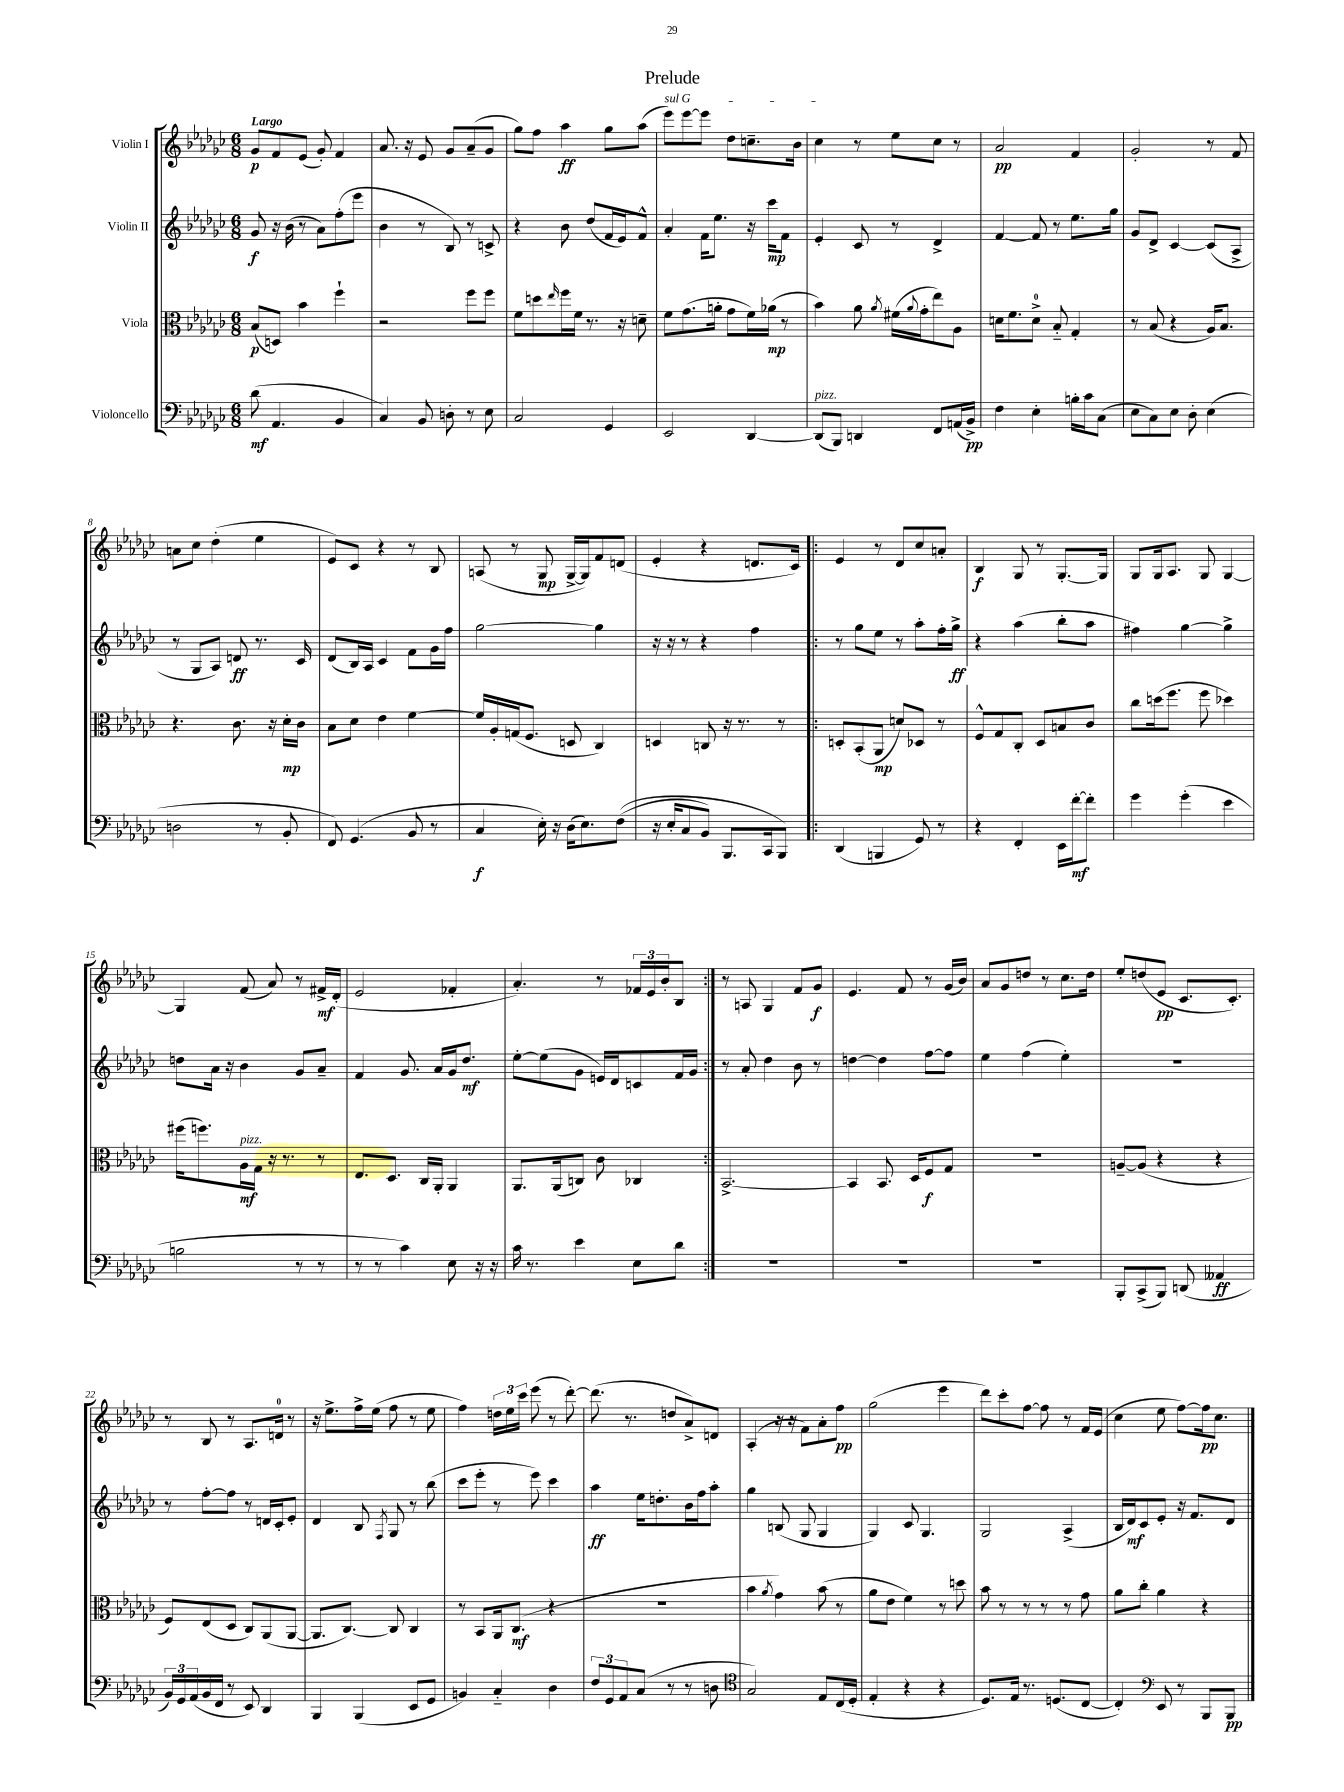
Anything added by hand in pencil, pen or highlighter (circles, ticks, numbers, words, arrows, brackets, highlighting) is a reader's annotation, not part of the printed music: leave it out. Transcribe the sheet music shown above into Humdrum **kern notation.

**kern	**kern	**kern	**kern
*staff4	*staff3	*staff2	*staff1
*clefF4	*clefC3	*clefG2	*clefG2
*k[b-e-a-d-g-c-]	*k[b-e-a-d-g-c-]	*k[b-e-a-d-g-c-]	*k[b-e-a-d-g-c-]
*M6/8	*M6/8	*M6/8	*M6/8
(8d-	(8B-	8g-	8g-
4.AA-	8D)	16r	8f
.	.	(16b-	.
.	4b-	8r	(8e-
.	.	8a-)	8g-')
4BB-	4ff`	(8ff'	4f
.	.	8eee-	.
=	=	=	=
4C-)	2r	4b-	8.a-
.	.	.	16r
8BB-	.	8r	8e-
8D'	.	8B-)	8g-
8r	8ff	8r	(8a-~
8E-	8ff	8c^	8g-
=	=	=	=
2C-	8f	4r	8gg-)
.	8dd	.	8ff
.	16qqee-	.	.
.	16ff	8b-	4aa-
.	16f	.	.
.	8.r	(8dd-	.
4GG-	.	16f	8gg-
.	16r	16e-)	.
.	8d~	8f^^	(8aa-
=	=	=	=
2EE-	8f	4a-'	8eee-)
.	(8.g-	.	[8eee-
.	.	16f	8eee-]
.	16a'	8.ee-	.
.	8g-	.	8dd-
[4DD-	16f)	16r	8.cc~
.	(16a-	16ccc-	.
.	8r	8f	.
.	.	.	16b-
=	=	=	=
(8DD-]	4b-)	4e-'	4cc-
8BBB-)	.	.	.
4DD	8a-	8c-	8r
.	8qa-	.	.
.	(16f#	8r	8ee-
.	8qqa-	.	.
.	16g-'	.	.
8FF	8ee-)	4d-^	8cc-
(16AA	8A-	.	8r
16BB-^)	.	.	.
=	=	=	=
4F	16d	[4f	2a-
.	8.f	.	.
4E-'	8d^	8f]	.
.	8B-'~	8r	.
16B'	4G-'	8.ee-	4f
16c-	.	.	.
(8C-	.	.	.
.	.	16gg-	.
=	=	=	=
8E-	8r	8g-	2g-'
8C-)	(8B-	8d-^	.
8E-	4r	[4c-	.
8D-'	.	.	.
(4E-	16A-)	(8c-]	8r
.	8.B-	.	.
.	.	8A-^	8f
=	=	=	=
2D	4.r	8r	8a
.	.	8G-	8cc-
.	.	8A-)	(4dd-'
.	8.c-	8d	.
8r	.	8.r	4ee-
.	16r	.	.
8BB-'	16d-'	.	.
.	16c-	16c-	.
=	=	=	=
8FF)	8B-	(8d-	8e-)
(4.GG-	8d-	16B-)	8c-
.	.	16A-	.
.	4e-	4c-	4r
8BB-	[4f	8f	8r
8r	.	16g-	8B-
.	.	16ff	.
=	=	=	=
4C-	16f]	[2gg-	(8A
.	16A-'	.	.
.	(16G	.	8r
.	8.F	.	.
16E-')	.	.	8G-
16r	.	.	.
(16D-	8D	.	[16G-^
8.E-)	.	.	16G-])
.	4C-)	4gg-]	8f
&((8F	.	.	(8d
=	=	=	=
16r	4D	16r	4e-'
16E-'	.	16r	.
8C-	.	8r	.
8BB-)	8C	4r	4r
8.BBB-	16r	.	.
.	8.r	.	.
.	.	4ff	8.d
16CC-	.	.	.
8BBB-&)	8r	.	.
.	.	.	16c-)
=!|:	=!|:	=!|:	=!|:
(4DD-	8D'	8r	4e-
.	(8BB-'	8gg-	.
4BBB	8AA-	8ee-	8r
.	8d)	8r	8d-
8GG-)	8D-	8aa-'	8cc-
8r	8r	16ff'	8a'
.	.	16gg-^	.
=	=	=	=
4r	8F^^	4r	4B-
.	8G-	.	.
4FF'	8C-'	(4aa-	8G-
.	8D-	.	8r
16EE-	8B	8bb-'	[8.G-'
[16f'	.	.	.
8f']	8c-	8aa-	.
.	.	.	16G-]
=	=	=	=
4g-	8cc-	4ff#)	8G-
.	(16dd	.	16G-
.	8.ff	.	8.A-
(4g-'	.	[4gg-	.
.	8ff	.	8G-
4e-	4dd-)	4gg-^]	[4G-
=	=	=	=
2B	(16ff#	8dd	4G-]
.	8.ff)	.	.
.	.	16a-	.
.	.	16r	.
.	16A-	4b-	(8f
.	16G-	.	.
.	16r	.	8a-)
.	8.r	.	.
8r	.	8g-	8r
8r	8r	8a-~	16f#^
.	.	.	(16d-'
=	=	=	=
8r	8.E-	4f	2e-
8r	.	.	.
.	8.D-	.	.
4c-)	.	8.g-	.
.	16C-	.	.
.	16AA-'	16a-	.
8E-	4AA-	16g-	4f-'
.	.	8.dd-	.
16r	.	.	.
16r	.	.	.
=	=	=	=
16c-	8.AA-	[8ee-'	4.a-')
8.r	.	.	.
.	.	(8ee-]	.
.	(16AA-	.	.
4e-	8C)	8g-	.
.	8c-	16e)	8r
.	.	16d-	.
8E-	4C-	8c	24f-
.	.	.	24e-
.	.	.	24b-'
8d-	.	16f	8B-
.	.	16g-	.
=:|!	=:|!	=:|!	=:|!
2.r	[2.BB-^	8r	8r
.	.	8a-'	8A
.	.	4dd-	4G-
.	.	8b-	8f
.	.	8r	8g-
=	=	=	=
2.r	4BB-]	[4dd	4.e-
.	8.BB-	4dd]	.
.	.	.	8f
.	16D-	.	.
.	8F	[8ff	8r
.	8G-	8ff]	(16g-
.	.	.	16b-)
=	=	=	=
2.r	2.r	4ee-	8a-
.	.	.	8g-
.	.	(4ff	8dd
.	.	.	8r
.	.	4ee-')	8.cc-
.	.	.	16dd
=	=	=	=
8BBB-'	[8A~	2.r	8ee-'
(8CC-^	(8A]	.	(8dd
8BBB-)	4r	.	8e-
(8DD	.	.	8.c-
4AA--	4r	.	.
.	.	.	8.c-')
=	=	=	=
24BB-)	8F)	8r	8r
24GG-	.	.	.
(24AA-	.	.	.
16BB-	(8E-	[8ff'	8B-
16FF	.	.	.
8r	8D-	8ff]	8r
8EE-)	8C-)	8r	8.A-
4DD-	(8AA-	16d	.
.	.	16c-'	16d
.	[8AA-	8e-'	8r
=	=	=	=
4BBB-	8.AA-]	4d-	16r
.	.	.	8.ee-^
.	[8.C-)	.	.
(4BBB-	.	8B-	16ff^
.	.	.	(16ee-
.	.	8qF	.
.	8C-]	8G-	8ff
8EE-	4C-	8r	8r
8GG-	.	(8bb-	8ee-
=	=	=	=
4BB)	8r	8ccc-	4ff)
.	8BB-	8eee-'	.
4C-'~	16AA-	8r	24dd
.	.	.	24ee-
.	(8.C-	.	.
.	.	.	24ccc-
.	.	8eee-)	(8eee-
4D-	4r	4ccc-	8r
.	.	.	[8ddd-')
=	=	=	=
12F	2.r	4aa-	(8.ddd-]
12GG-	.	.	.
12AA-	.	.	.
.	.	.	8.r
(8C-	.	16ee-	.
.	.	8.dd'	.
8r	.	.	8dd
8r	.	16b-	8a-^)
.	.	16ff	.
8D	.	8aa-'	8d
=	=	=	=
*clefC4	*	*	*
2G-)	4b-	4gg-	(4A-'
.	8qa-	.	.
.	4g-)	(8B	16r
.	.	.	16r
.	.	8G-	8f)
8E-	(8b-	4G-	8a-'
(16C-	8r	.	8ff
16D-'	.	.	.
=	=	=	=
4E-'	8a-	4G-)	(2gg-
.	8e-	.	.
4r	4f)	8c-	.
.	.	4.G-	.
4r	8r	.	4eee-
.	8dd	.	.
=	=	=	=
8.D-)	8b-	2G-	8ddd-)
.	8r	.	8ccc-'
16E-	.	.	.
8.r	8r	.	[8ff
.	8r	.	8ff]
(8.D	.	.	.
.	8r	(4A-^	8r
[8C-	8g-	.	16f
.	.	.	(16e-
=	=	=	=
4C-'])	8a-	16B-	4cc-
.	.	16d-)	.
.	8cc-'	8c-	.
*clefF4	*	*	*
8EE-	4a-	8e-'	8ee-
8r	.	16r	[8ff)
.	.	8.f	.
8BBB-	4r	.	16ff]
.	.	.	8.cc-
8BBB-	.	8d-	.
==	==	==	==
*-	*-	*-	*-
